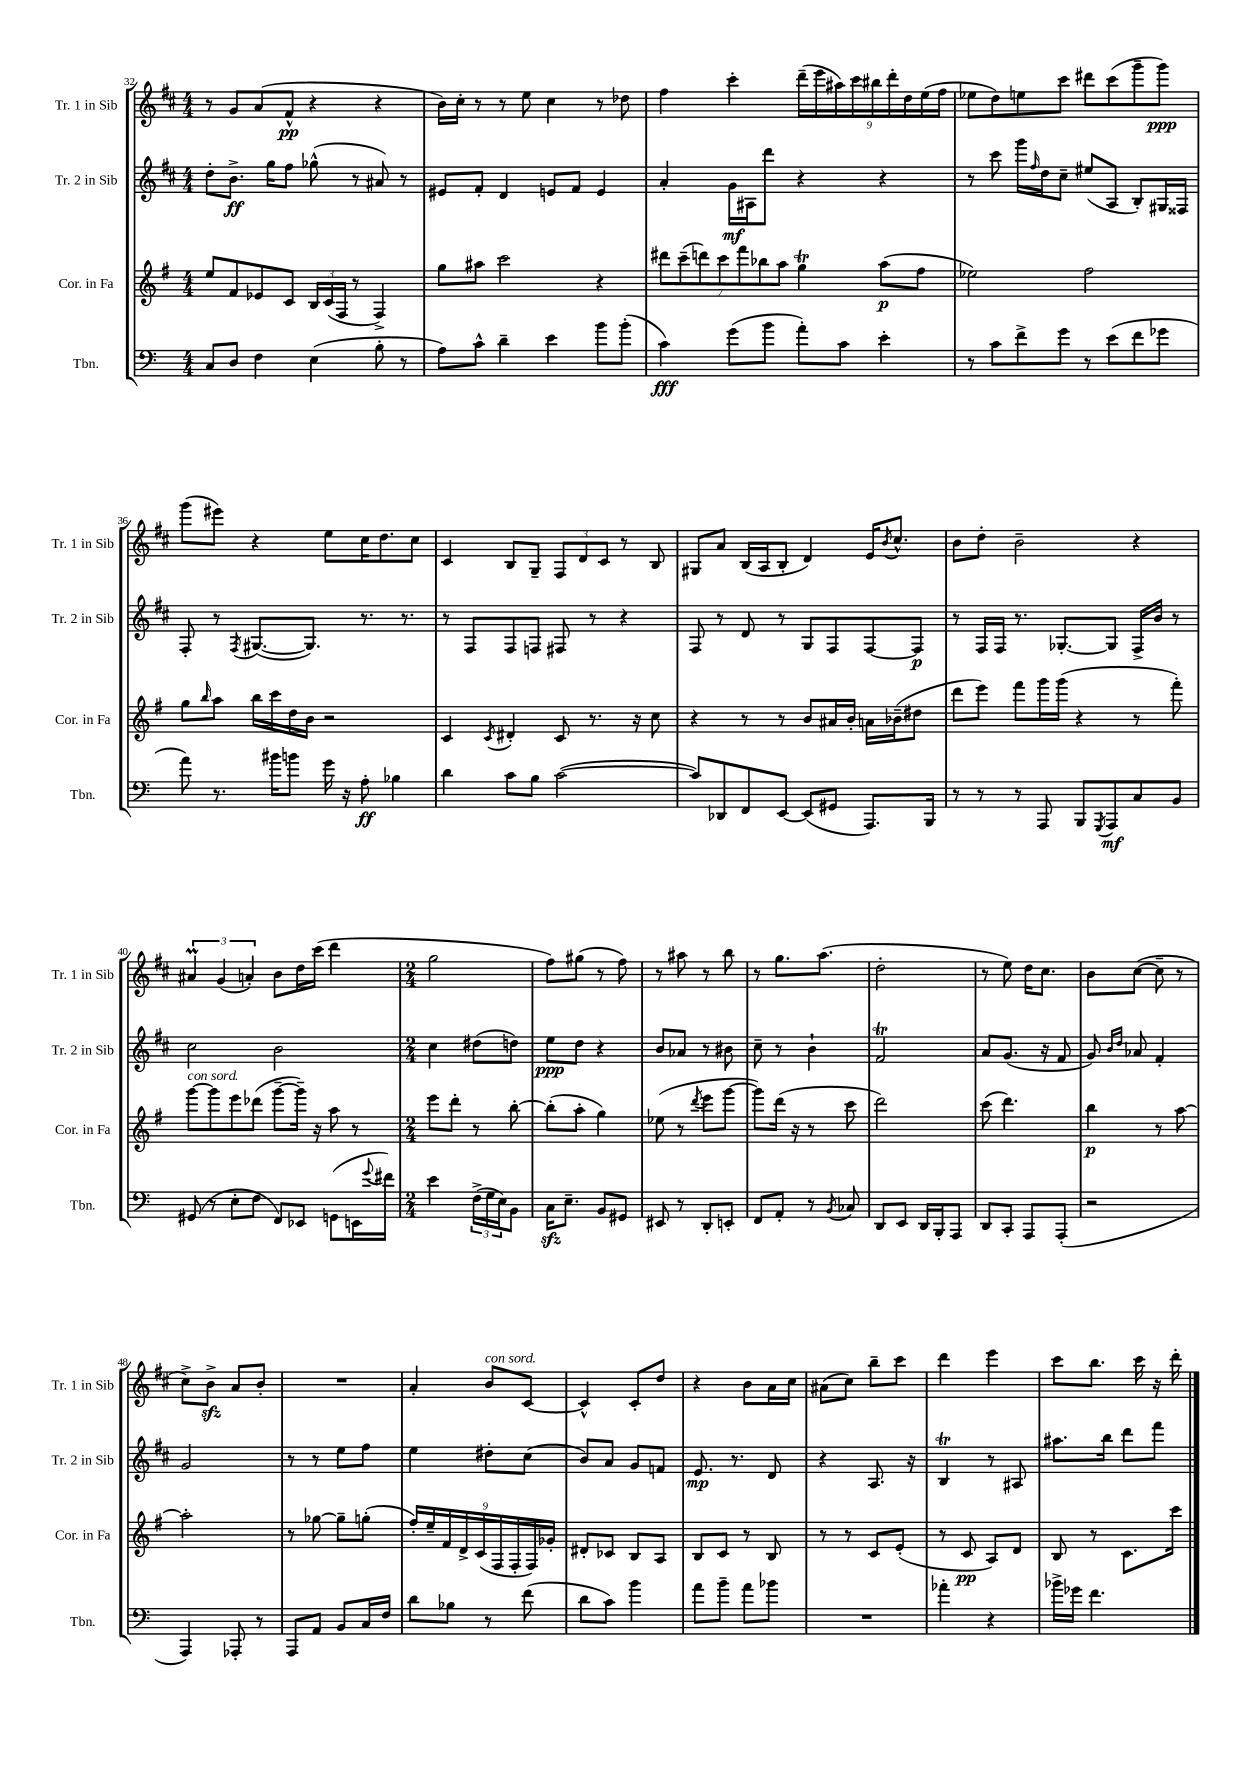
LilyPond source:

<<
\new StaffGroup <<
\new Staff = "s0" \with { instrumentName = "Tr. 1 in Sib" shortInstrumentName = "Tr. 1 in Sib" } {
    \clef treble \key d \major \numericTimeSignature \time 4/4
    r8 g'8 a'8( fis'8-^\pp r4 r4 |
    b'16) cis''16-. r8 r8 e''8 cis''4 r8 des''8 |
    fis''4 cis'''4-. \tuplet 9/8 { d'''16--( e'''16 ais''16) cis'''16 bis''16 d'''16-. d''16 e''16( fis''16 } |
    ees''8 d''8) e''8 cis'''8 dis'''8 cis'''8( g'''8-- g'''8\ppp) |
    g'''8( eis'''8) r4 e''8 cis''16 d''8. cis''8 |
    cis'4 b8 g8-- \tuplet 3/2 { fis8 d'8 cis'8 } r8 b8 |
    gis8 a'8 b16( a16 b8-. d'4) e'16 \acciaccatura { b'8 } cis''8.-^ |
    b'8 d''8-. b'2-- r4 |
    \tuplet 3/2 { ais'4\prall g'4( a'4-.) } b'8 d''16 cis'''16( d'''4 |
    \numericTimeSignature \time 2/4 g''2 |
    fis''8) gis''8( r8 fis''8) |
    r8 ais''8 r8 b''8 |
    r8 g''8. a''8.( |
    d''2-. |
    r8 e''8) d''16 cis''8. |
    b'8 cis''8~( cis''8-- r8 |
    cis''8->) b'8->\sfz a'8 b'8-. |
    R2 |
    a'4-. b'8^\markup { \italic "con sord." } cis'8~ |
    cis'4-^ cis'8-. d''8 |
    r4 b'8 a'16 cis''16 |
    ais'8( cis''8) b''8-- cis'''8 |
    d'''4 e'''4 |
    cis'''8 b''8. cis'''16 r16 d'''16-. \bar "|." |
}
\new Staff = "s1" \with { instrumentName = "Tr. 2 in Sib" shortInstrumentName = "Tr. 2 in Sib" } {
    \clef treble \key d \major \numericTimeSignature \time 4/4
    d''8-. b'8.->\ff g''16 fis''8 ges''8-^( r8 ais'8) r8 |
    eis'8 fis'8-. d'4 e'8 fis'8 e'4 |
    a'4-. g'16\mf ais16 d'''8 r4 r4 |
    r8 cis'''8 g'''16 \grace { fis''16 } d''16 cis''8-- eis''8( a8 b8-.) gis16 fisis16 |
    fis8-. r8 \acciaccatura { fis8 } gis8.~( gis8.) r8. r8. |
    r8 fis8 fis8 f8 fis8 r8 r4 |
    fis8 r8 d'8 r8 g8 fis8 fis8~ fis8\p |
    r8 fis16 fis16 r8. ges8.~-. ges8 fis16-> b'16 r8 |
    cis''2 b'2 |
    \numericTimeSignature \time 2/4 cis''4 dis''8( d''8) |
    e''8\ppp d''8 r4 |
    b'8 aes'8 r8 bis'8 |
    cis''8-- r8 b'4-! |
    fis'2\trill |
    a'8 g'8.( r16 fis'8 |
    g'8) \grace { b'16 d''16 } aes'8 fis'4-. |
    g'2 |
    r8 r8 e''8 fis''8 |
    e''4 dis''8-. cis''8( |
    b'8) a'8 g'8 f'8 |
    e'8.\mp r8. d'8 |
    r4 a8. r16 |
    b4\trill r8 ais8 |
    ais''8. b''16 d'''8 fis'''8 \bar "|." |
}
\new Staff = "s2" \with { instrumentName = "Cor. in Fa" shortInstrumentName = "Cor. in Fa" } {
    \clef treble \key g \major \numericTimeSignature \time 4/4
    e''8 fis'8 ees'8 c'8 \tuplet 3/2 { b16 c'16( fis16 } r8 fis4->) |
    g''8 ais''8 c'''2 r4 |
    \tuplet 7/4 { dis'''8 c'''8--( d'''8) c'''8 fis'''8 bes''8 a''8 } g''4\trill a''8\p( fis''8 |
    ees''2) fis''2 |
    g''8 \grace { b''16 } a''8 b''16 c'''16 d''16 b'16 r2 |
    c'4 \acciaccatura { c'8 } dis'4-. c'8 r8. r16 c''8 |
    r4 r8 r8 b'8 ais'16 b'16-. a'16 bes'16--( dis''8 |
    d'''8 e'''8) fis'''8 g'''16 g'''16( r4 r8 fis'''8-.) |
    g'''8~^\markup { \italic "con sord." } g'''8 e'''8 des'''8( g'''8~-- g'''16--) r16 a''8 r8 |
    \numericTimeSignature \time 2/4 e'''8 d'''8-. r8 b''8~-. |
    b''8-.( a''8-. g''4) |
    ees''8( r8 \acciaccatura { d'''8 } e'''8 g'''8~ |
    g'''8) d'''16( r16 r8 c'''8 |
    d'''2) |
    c'''8( d'''4.) |
    b''4\p r8 a''8~ |
    a''2-. |
    r8 ges''8~ ges''8-- g''8-.( |
    \tuplet 9/8 { fis''16-.) e''16-- fis'16 d'16-> c'16( fis16 fis16-. fis16) ges'16-. } |
    dis'8-. ces'8 b8 a8 |
    b8 c'8 r8 b8 |
    r8 r8 c'8 e'8-.( |
    r8 c'8\pp a8) d'8 |
    b8 r8 c'8. c'''16 \bar "|." |
}
\new Staff = "s3" \with { instrumentName = "Tbn." shortInstrumentName = "Tbn." } {
    \clef bass \key c \major \numericTimeSignature \time 4/4
    c8 d8 f4 e4( b8-. r8 |
    a8) c'8-^ d'4-- e'4 b'8 b'8-.( |
    c'4\fff) g'8( b'8 a'8-.) c'8 e'4-. |
    r8 c'8 f'8-> g'8 r8 e'8( f'8 ges'8 |
    a'8) r8. bis'16 b'8 g'16 r16 a8-.\ff bes4 |
    d'4 c'8 b8 c'2~( |
    c'8) des,8 f,8 e,8~ e,8( gis,8 a,,8.) b,,16 |
    r8 r8 r8 a,,8 b,,8 \acciaccatura { g,,8 } a,,8\mf c8 b,8 |
    gis,8( r8 e8-. f8 f,8) ees,8 g,8( e,16 \appoggiatura { g'8 } fis'16) |
    \numericTimeSignature \time 2/4 e'4 \tuplet 3/2 { f16->( g16 e16) } b,8 |
    c16\sfz e8.-- b,8 gis,8 |
    eis,8 r8 d,8-. e,8-. |
    f,8 a,8-. r8 \acciaccatura { b,8 } ces8 |
    d,8 e,8 d,16 b,,16-. a,,8 |
    d,8 c,8-. a,,8 a,,8-.( |
    r2 |
    a,,4) aes,,8-. r8 |
    a,,8 a,8 b,8 c16 f16 |
    d'8 bes8 r8 f'8( |
    d'8 c'8) b'4 |
    a'8 b'8-- a'8 bes'8 |
    R2 |
    aes'4-. r4 |
    bes'16-> ges'16 f'4. \bar "|." |
}
>>
>>
\layout { \context { \Score currentBarNumber = #32 } }
